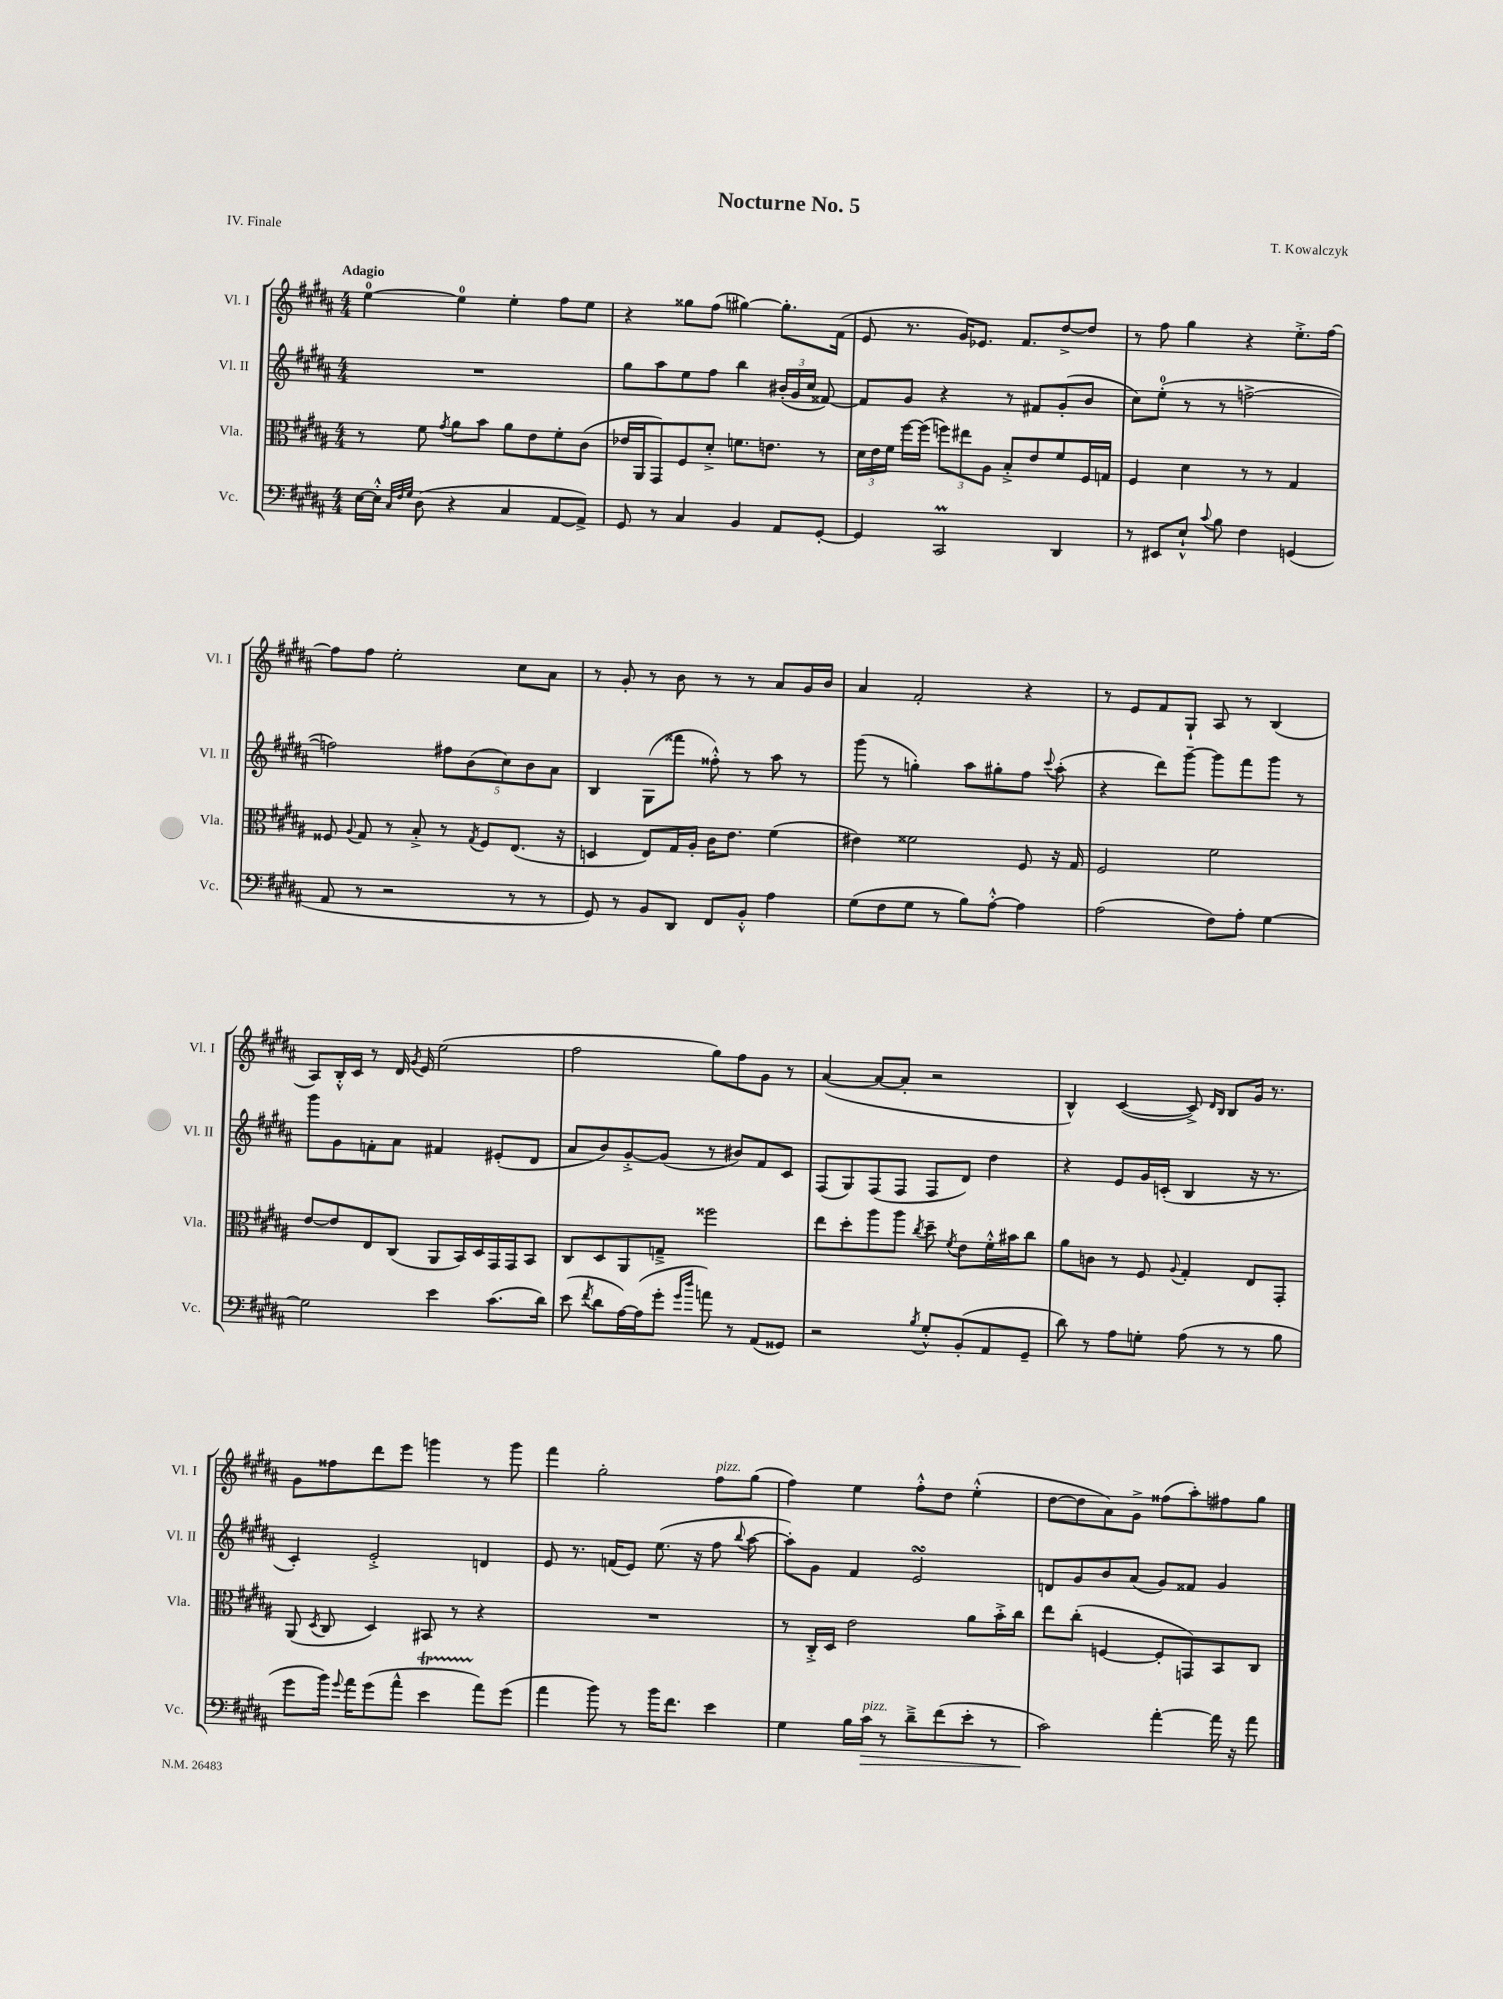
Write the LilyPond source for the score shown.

\header { title = "Nocturne No. 5" composer = "T. Kowalczyk" piece = "IV. Finale" }
<<
\new StaffGroup <<
\new Staff = "s0" \with { instrumentName = "Vl. I" shortInstrumentName = "Vl. I" } {
    \clef treble \key b \major \numericTimeSignature \time 4/4 \tempo "Adagio"
    \autoBeamOff e''4-0~ e''4-0 e''4-. fis''8[ e''8] |
    r4 gisis''8[ fis''8]( gis''4~) gis''8.[-. fis'16]( |
    e'8 r8. gis'16[) ees'8.] fis'8.[ dis''8~-> dis''8] |
    r8 fis''8 gis''4 r4 e''8.[-.-> fis''16]~ |
    fis''8[ fis''8] e''2-. cis''8[ ais'8] |
    r8 gis'8-. r8 b'8 r8 r8 ais'8[ gis'16 b'16] |
    ais'4 fis'2-. r4 |
    r8 e'8[ fis'8 gis8]-! ais8 r8 b4( |
    ais8[) b16-.-^ cis'16] r8 dis'16 \acciaccatura { gis'8 } e'16 e''2( |
    fis''2 gis''8[) fis''8 gis'8] r8 |
    ais'4~( ais'8[~ ais'8]-. r2 |
    b4-^) cis'4~( cis'8->) \grace { dis'16[ b16] } b8[ gis'16] r8. |
    gis'8[ fisis''8 dis'''8 e'''8] g'''4 r8 g'''8 |
    fis'''4 gis''2-. fis''8[^\markup { \italic "pizz." } gis''8]( |
    fis''4) e''4 fis''8[-.-^ dis''8] e''4-.-^( |
    dis''8[~ dis''8 ais'8) gis'8]-> fisis''8[( ais''8-.) fis''8 gis''8] \bar "|." |
}
\new Staff = "s1" \with { instrumentName = "Vl. II" shortInstrumentName = "Vl. II" } {
    \clef treble \key b \major \numericTimeSignature \time 4/4
    \autoBeamOff R1 |
    gis''8[ ais''8 e''8 fis''8] b''4 \tuplet 3/2 { bis'16[-.( gis'16 cis''16] } fisis'8~) |
    fisis'8[ gis'8] r4 r8 fis'8[ gis'8-.( b'8] |
    cis''8[) e''8]-0-.( r8 r8 f''2~-> |
    f''2) \tuplet 5/4 { fis''8[ b'8( cis''8) b'8 ais'8] } |
    b4 gis8[( fisis'''8] fisis''8-.-^) r8 ais''8 r8 |
    gis'''8( r8 g''4-.) ais''8[ gis''8-. fis''8] \appoggiatura { cis'''8 } ais''8-.( |
    r4 dis'''8[) gis'''8]~-- gis'''8[ fis'''8 gis'''8] r8 |
    gis'''8[ gis'8 f'8-. ais'8] fis'4 eis'8[-.( dis'8] |
    ais'8[ b'8) gis'8~-.-> gis'8]( r8 bis'8[) fis'8 cis'8] |
    fis8[( gis8) fis8( fis8] fis8[ dis'8]) dis''4 |
    r4 e'8[ gis'16 c'16]-.( b4 r16 r8. |
    cis'4-.) e'2-.-> d'4 |
    e'8 r8. f'16[( e'8]) e''8.( r16 fis''8 \appoggiatura { b''8 } ais''8~ |
    ais''8[-.) gis'8] fis'4 e'2\turn |
    d'8[ gis'8 b'8 ais'8]( gis'8[) fisis'8] gis'4 \bar "|." |
}
\new Staff = "s2" \with { instrumentName = "Vla." shortInstrumentName = "Vla." } {
    \clef alto \key b \major \numericTimeSignature \time 4/4
    \autoBeamOff r8 fis'8 \acciaccatura { gis'8 } ais'8[ b'8] ais'8[ e'8 fis'8-. cis'8]( |
    ees'16[ ais,16 gis,8) fis8 dis'8]-.-> f'8.[ e'8.] r8 |
    \tuplet 3/2 { dis'16[ e'16 fis'16] } fis''16[~ fis''16]( \tuplet 3/2 { f''8[) eis''8 ais8] } b8[-.-> e'8 fis'8 fis16 g16] |
    fis4 dis'4 r8 r8 gis4 |
    fisis8 \appoggiatura { ais8 } gis8 r8 b8-.-> r8 \acciaccatura { gis8 } fisis8[ e8.]( r16 |
    d4 e8[) gis16 ais16]-. cis'16[ e'8.] fis'4( |
    eis'4) fisis'2 fis8 r16 gis16 |
    fis2 fis'2 |
    e'8[~ e'8 e8 cis8]( ais,8[ b,16) dis16 gis,16 gis,16 b,8] |
    cis8[ dis8 ais,8 g8]---> fisis''2 |
    e''8[ dis''8-. ais''8 ais''8] \acciaccatura { cis''8 } dis''8-- \acciaccatura { fis'8 } e'8[ fis'16-.-^ bis'16 cis''8] |
    ais'8[ c'8] r8 fis8 \appoggiatura { ais8 } gis4-. e8[ gis,8]-. |
    ais,8( \acciaccatura { dis8 } cis8 dis4) bis,8 r8 r4 |
    R1 |
    r8 cis16[-.-> dis16] e'2 ais'8[ b'16-.-> cis''16] |
    e''8[ cis''8]-.( f4~ f8[-. g,8) b,8 cis8] \bar "|." |
}
\new Staff = "s3" \with { instrumentName = "Vc." shortInstrumentName = "Vc." } {
    \clef bass \key b \major \numericTimeSignature \time 4/4
    \autoBeamOff e16[~ e16]-.-^ \grace { cis32[ fis32 gis32] } dis8( r4 cis4 ais,8[~ ais,8]->) |
    gis,8 r8 cis4 b,4 ais,8[ gis,8]~-. |
    gis,4 cis,2\prall dis,4 |
    r8 eis,8[ e8]-!-^ \appoggiatura { cis'8 } b8 fis4 g,4( |
    ais,8 r8 r2 r8 r8 |
    gis,8) r8 b,8[ dis,8] fis,8[ b,8]-.-^ ais4 |
    gis8[( fis8 gis8] r8 b8[) ais8]~-.-^ ais4 |
    ais2( fis8[) ais8]-. gis4~ |
    gis2 e'4 cis'8.[( dis'16]) |
    e'8( \acciaccatura { fis'8 } dis'8[ ais16~) ais16( gis'8]-. \grace { gis'16[ dis''16] } a'8) r8 ais,8[( gisis,8]) |
    r2 \acciaccatura { b8 } gis8[-.-^ b,8-.( ais,8 gis,8]-- |
    dis'8) r8 ais8[ g8]-. ais8( r8 r8 b8 |
    gis'8[ b'16]) \appoggiatura { gis'8 } ais'16[ gis'8( ais'8]-^ e'4\startTrillSpan ais'8[\stopTrillSpan) gis'8]( |
    ais'4 b'8) r8 b'16[ fis'8.] e'4 |
    gis4 b16[ cis'16]\>^\markup { \italic "pizz." } r8 dis'8[---> fis'8( e'8]-. r8 |
    cis'2\!) ais'4~-. ais'16 r16 ais'8 \bar "|." |
}
>>
>>
\layout { \context { \Score \remove "Bar_number_engraver" } }
